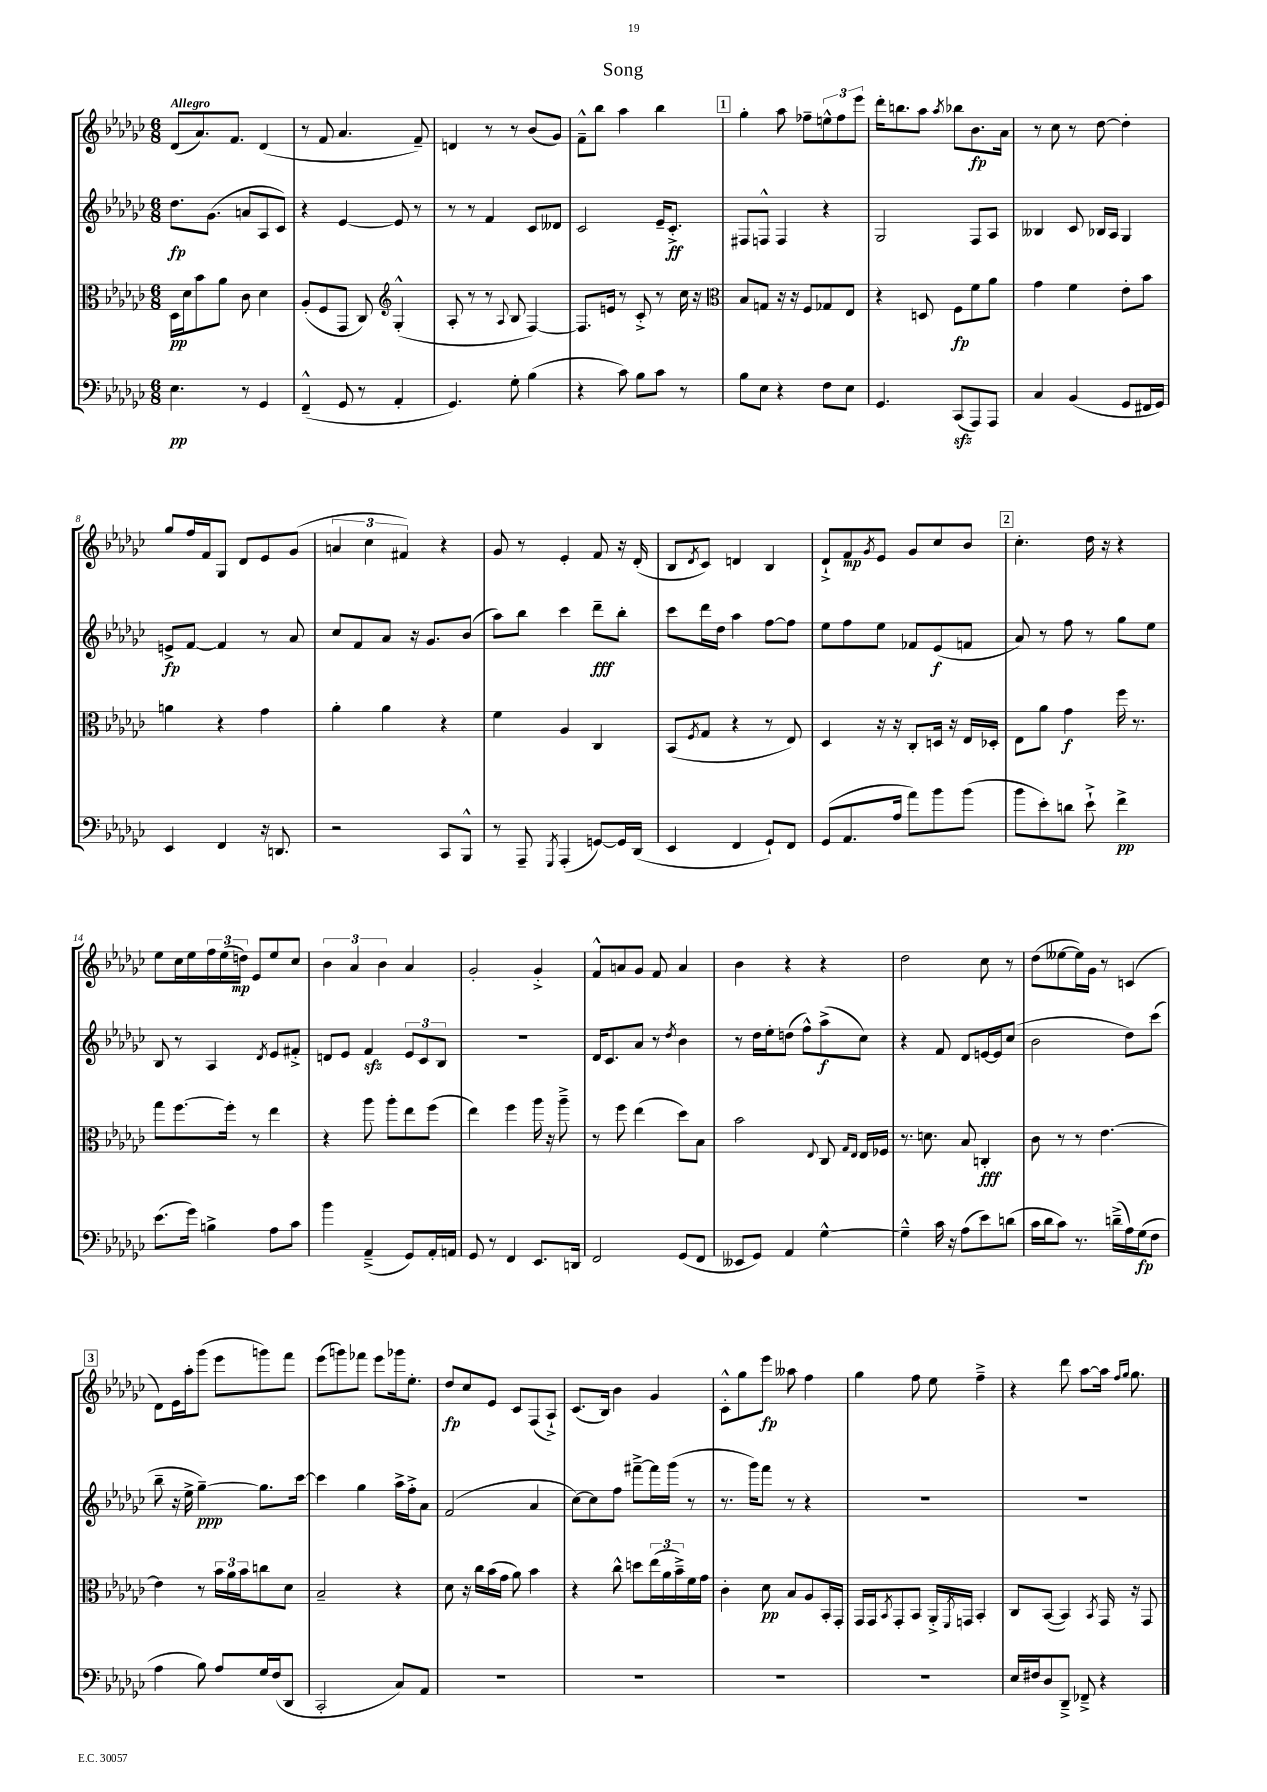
\header { title = "Song" }
<<
\new StaffGroup <<
\new Staff = "s0" {
    \clef treble \key ges \major \numericTimeSignature \time 6/8 \tempo "Allegro"
    des'8( aes'8.) f'8. des'4( |
    r8 f'8 aes'4. f'8--) |
    d'4 r8 r8 bes'8( ges'8) |
    f'8---^ bes''8 aes''4 bes''4 |
    \mark \markup { \box "1" } ges''4-. aes''8 fes''8-- \tuplet 3/2 { e''8-^ fes''8 ees'''8 } |
    des'''16-. b''8. aes''8 \acciaccatura { aes''8 } bes''8 bes'8.\fp aes'16 |
    r8 ces''8 r8 des''8~ des''4-. |
    ges''8 f''16 f'16 ges8 des'8 ees'8 ges'8( |
    \tuplet 3/2 { a'4 ces''4 fis'4) } r4 |
    ges'8 r8 ees'4-. f'8 r16 des'16-.( |
    bes8 \acciaccatura { des'8 } ces'8) d'4 bes4 |
    des'8-!-> f'8\mp \acciaccatura { ges'8 } ees'8 ges'8 ces''8 bes'8 |
    \mark \markup { \box "2" } ces''4.-. des''16 r16 r4 |
    ees''8 ces''16 ees''16 \tuplet 3/2 { f''16 ees''16( d''16\mp) } ees'8 ees''8 ces''8 |
    \tuplet 3/2 { bes'4 aes'4 bes'4 } aes'4 |
    ges'2-. ges'4-.-> |
    f'8-^ a'8 ges'8 f'8 a'4 |
    bes'4 r4 r4 |
    des''2 ces''8 r8 |
    des''8( eeses''8~ eeses''16) ges'16 r8 c'4( |
    \mark \markup { \box "3" } des'8) ees'16 aes''16-. ges'''8( ees'''8 g'''8) f'''8 |
    ees'''8( g'''8) fes'''8 ees'''8 ges'''16 ees''8.-. |
    des''8\fp ces''8 ees'8 ces'8 f8( aes8-!->) |
    ces'8.( bes16) bes'4 ges'4 |
    ces'8-.-^ ges''8 ees'''8\fp aeses''8 f''4 |
    ges''4 f''8 ees''8 f''4---> |
    r4 des'''8 aes''8~ aes''16 \grace { f''16 ges''16 } ges''8. \bar "|." |
}
\new Staff = "s1" {
    \clef treble \key ges \major \numericTimeSignature \time 6/8
    des''8.\fp ges'8.( a'8 aes8 ces'8) |
    r4 ees'4~ ees'8 r8 |
    r8 r8 f'4 ces'8 deses'8 |
    ces'2 ees'16-- ces'8.-.->\ff |
    \mark \markup { \box "1" } fis8 f8-^ f4 r4 |
    ges2 f8 aes8 |
    beses4 ces'8 bes16 aes16 ges4 |
    e'8->\fp f'8~ f'4 r8 aes'8 |
    ces''8 f'8 aes'8 r16 ges'8. bes'8( |
    aes''8) bes''8 ces'''4 des'''8--\fff bes''8-. |
    ces'''8 des'''16 des''16 aes''4 f''8~ f''8 |
    ees''8 f''8 ees''8 fes'8 ees'8\f( f'8 |
    \mark \markup { \box "2" } aes'8) r8 f''8 r8 ges''8 ees''8 |
    bes8 r8 aes4 \acciaccatura { des'8 } ees'8 fis'8-.-> |
    d'8 ees'8 f'4\sfz \tuplet 3/2 { ees'8 ces'8 bes8 } |
    R2. |
    des'16 ces'8. aes'8 r8 \acciaccatura { des''8 } bes'4 |
    r8 des''16 ees''16-. d''8( f''8-^) aes''8->\f( ces''8) |
    r4 f'8 des'8 e'16~ e'16 ces''8( |
    bes'2 des''8) ces'''8( |
    \mark \markup { \box "3" } bes''8-- r16 ees''16-> ges''4~--\ppp) ges''8. ces'''16~ |
    ces'''4 ges''4 aes''16-> f''16-.-> aes'8 |
    f'2( aes'4 |
    ces''8~) ces''8 f''8 fis'''8~---> fis'''16 ges'''16( r8 |
    r8. ges'''16) f'''8 r8 r4 |
    R2. |
    R2. \bar "|." |
}
\new Staff = "s2" {
    \clef alto \key ges \major \numericTimeSignature \time 6/8
    des16\pp des'16 bes'8 aes'8 ces'8 des'4 |
    aes8-.( f8 ges,8 ces8) \clef treble ges4-.-^( |
    aes8-. r8 r8 \appoggiatura { aes8 } bes8 f4~) |
    f8. e'16 r8 ces'8-.-> r8 ces''16 r16 |
    \mark \markup { \box "1" } \clef alto bes8 g8 r16 r16 f8 ges8 ees8 |
    r4 d8 f8\fp f'8 aes'8 |
    ges'4 f'4 ees'8-. bes'8 |
    a'4 r4 ges'4 |
    aes'4-. aes'4 r4 |
    f'4 aes4 ces4 |
    bes,8( \acciaccatura { f8 } ges8 r4 r8 ees8) |
    des4 r16 r16 ces8-. d16 r16 ees16 des16-. |
    \mark \markup { \box "2" } ees8 aes'8 ges'4\f f''16 r8. |
    ges''8 f''8.~ f''16-. r8 ees''4 |
    r4 aes''8 aes''8-. ees''8 f''8( |
    ees''4) f''4 aes''16 r16 aes''8---> |
    r8 f''8 ees''4( des''8) bes8 |
    bes'2 \appoggiatura { ees8 } ces8 \grace { ges16 ees16 } ees16 fes16 |
    r8. d'8. bes8 c4-.\fff |
    ces'8 r8 r8 ees'4.~ |
    \mark \markup { \box "3" } ees'4 r8 \tuplet 3/2 { bes'16 aes'16 bes'16 } c''8 des'8 |
    bes2-- r4 |
    des'8 r16 ces''16 bes'16( ges'16 aes'8) bes'4 |
    r4 ces''8-^ d''8 \tuplet 3/2 { ees''16( aes'16 bes'16--->) } f'16 ges'16 |
    ces'4-. des'8\pp bes8 aes8 bes,16-. ges,16-. |
    ges,16 ges,16 \acciaccatura { bes,8 } ges,8-. bes,8 aes,16-.-> \acciaccatura { f,8 } g,16 bes,4-. |
    ces8 bes,8~( bes,4) \acciaccatura { bes,8 } ges,16 r16 ges,8 \bar "|." |
}
\new Staff = "s3" {
    \clef bass \key ges \major \numericTimeSignature \time 6/8
    ees4.\pp r8 ges,4 |
    f,4---^( ges,8 r8 aes,4-. |
    ges,4.) ges8-. bes4( |
    r4 ces'8) bes8 ces'8 r8 |
    \mark \markup { \box "1" } bes8 ees8 r4 f8 ees8 |
    ges,4. ces,8\sfz( aes,,8) aes,,8 |
    ces4 bes,4( ges,8 fis,16 ges,16) |
    ees,4 f,4 r16 d,8. |
    r2 ces,8 bes,,8-^ |
    r8 aes,,8-- \acciaccatura { ges,,8 } aes,,4-.( g,8~) g,16 des,16( |
    ees,4 f,4 ges,8-!) f,8 |
    ges,8( aes,8. aes16 aes'8) bes'8 bes'8( |
    \mark \markup { \box "2" } bes'8 ees'8-.) d'8 ees'8-!-> f'4->\pp |
    ees'8.( ges'16) b4-> aes8 ces'8 |
    bes'4 aes,4--->( ges,8) aes,16-. a,16 |
    ges,8 r8 f,4 ees,8. d,16 |
    f,2 ges,8( f,8 |
    eeses,8 ges,8) aes,4 ges4~-^ |
    ges4---^ ces'16 r16 aes8( ees'8) d'8( |
    ces'16 des'16 ces'8) r8. d'16--->( aes16) ges16\fp( f8 |
    \mark \markup { \box "3" } aes4 bes8) aes8 ges16 f16( des,8 |
    ces,2-. ces8) aes,8 |
    R2. |
    R2. |
    R2. |
    R2. |
    ees16 fis16 des8 des,8---> fes,8---> r4 \bar "|." |
}
>>
>>
